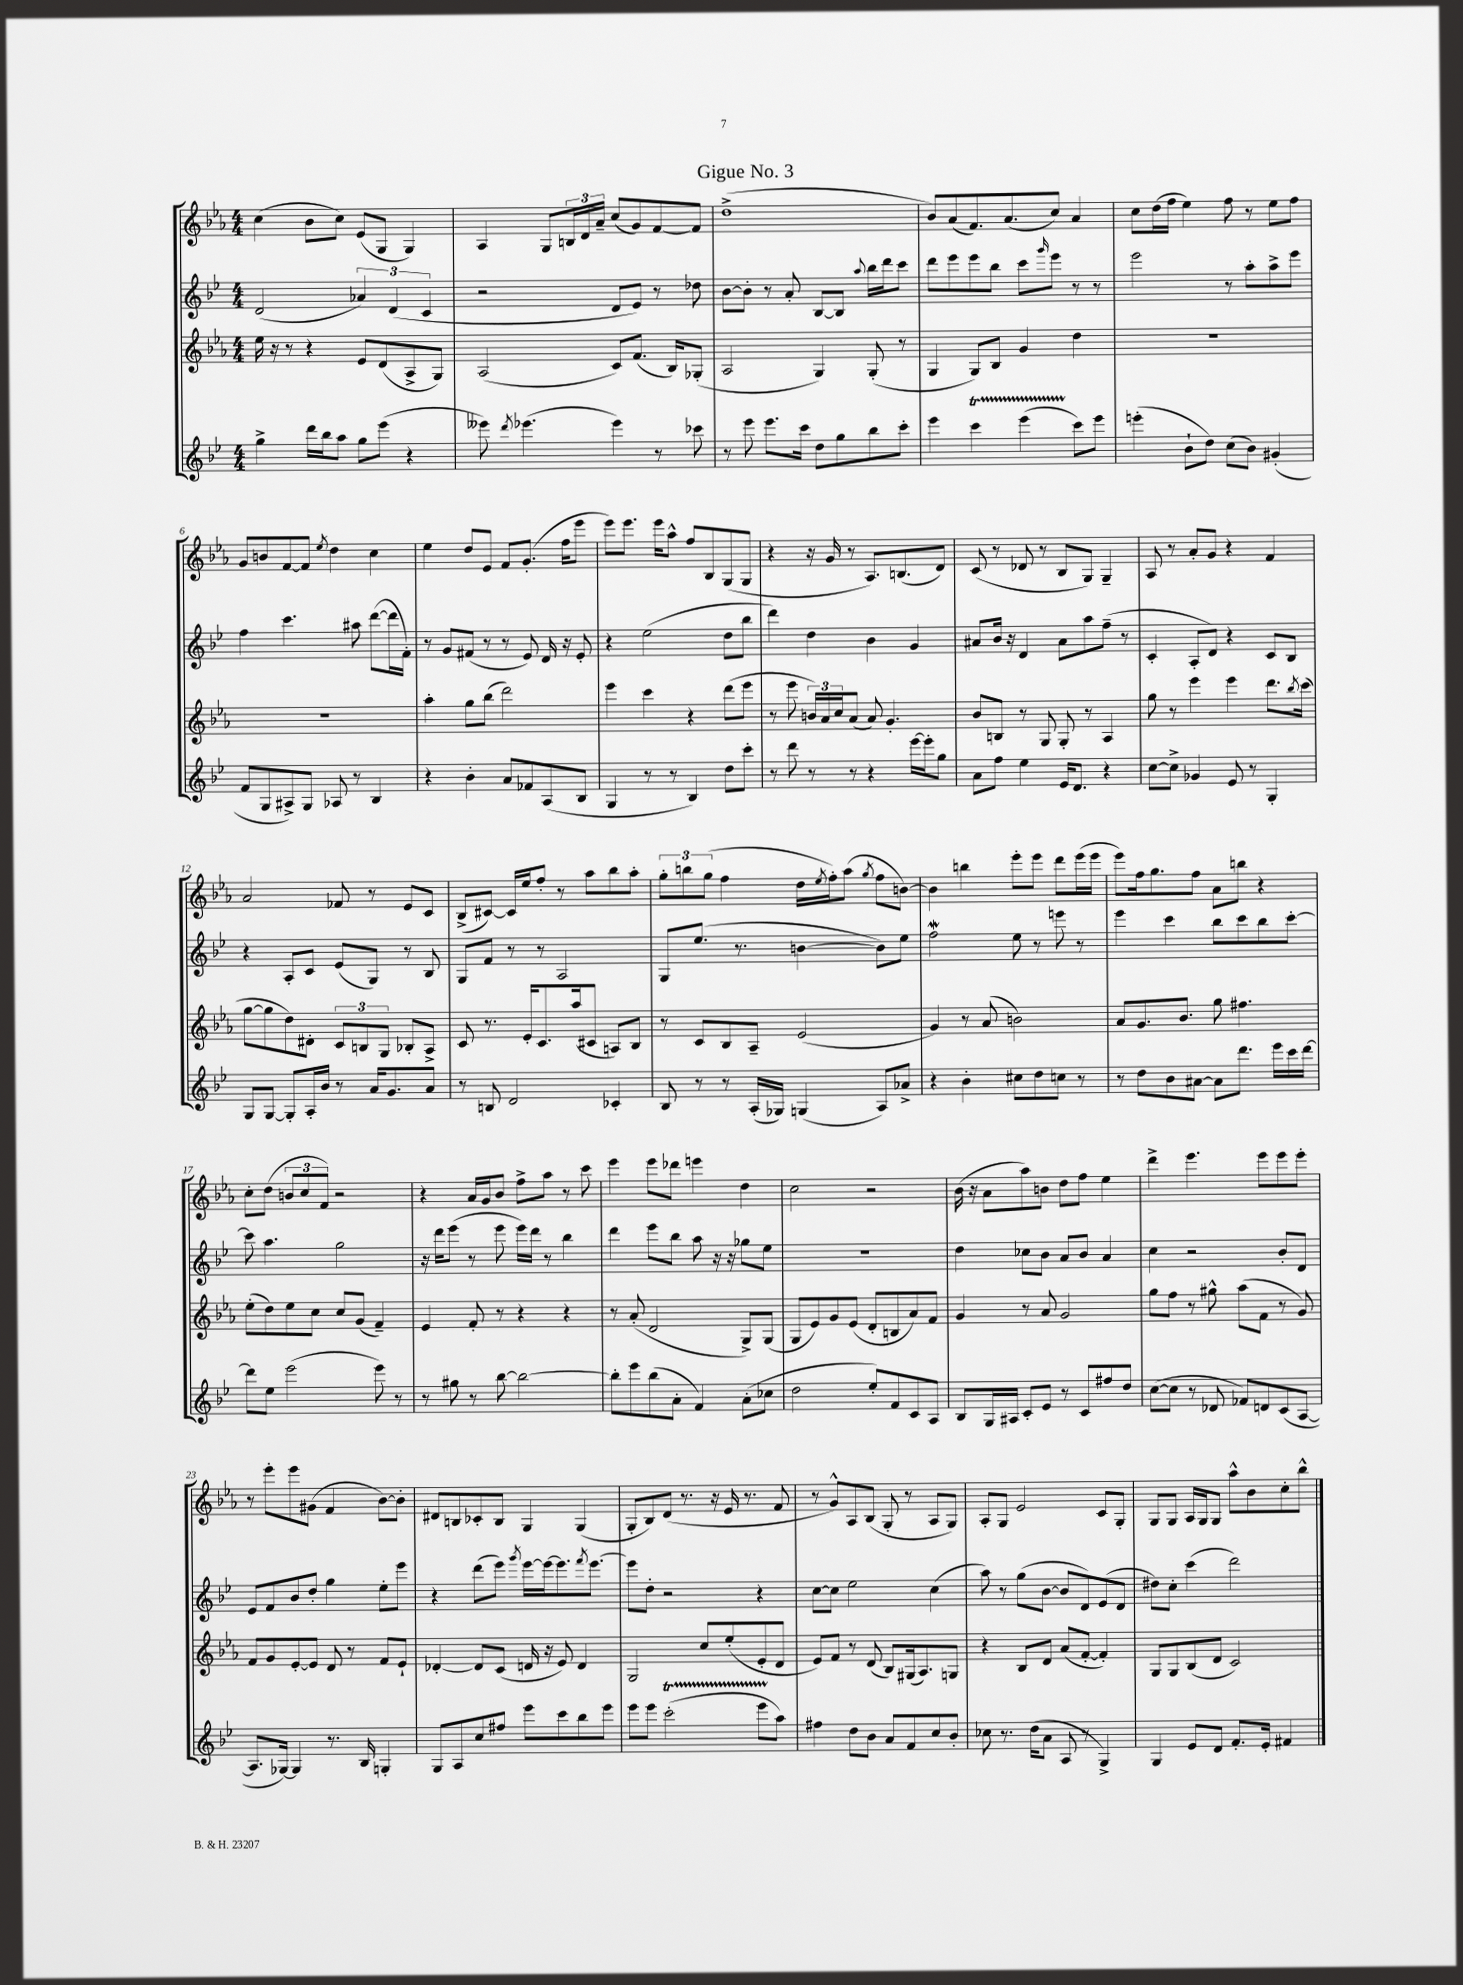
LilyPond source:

\header { title = "Gigue No. 3" }
<<
\new StaffGroup <<
\new Staff = "s0" {
    \clef treble \key ees \major \numericTimeSignature \time 4/4
    c''4( bes'8 c''8) ees'8( g8 g4) |
    aes4 g8 \tuplet 3/2 { b16 d'16 aes'16-- } c''8( g'8) f'8~ f'8 |
    d''1->( |
    bes'8) aes'8( f'8.) aes'8.( c''8) aes'4 |
    c''8 d''16( f''16 ees''4) f''8 r8 ees''8 f''8 |
    g'8 b'8 f'8~ f'8 \acciaccatura { ees''8 } d''4 c''4 |
    ees''4 d''8 ees'8 f'8 g'8.-.( f''16 ees'''8 |
    ees'''8) ees'''8. ees'''16 aes''8-^ f''8 bes8 g8( g8 |
    r4 r16 g'16 r8 aes8.) b8.( d'8) |
    c'8( r8 des'8 r8 bes8 g8) g4-- |
    aes8 r8 aes'8-. g'8 r4 f'4 |
    aes'2 fes'8 r8 ees'8 c'8 |
    bes8->( cis'8~) cis'16 ees''16 f''8-. r8 aes''8 bes''8 aes''8-. |
    \tuplet 3/2 { g''8-. b''8 g''8( } f''4 d''16 \acciaccatura { ees''8 } f''16-.) aes''8( \acciaccatura { g''8 } f''8 b'8~) |
    b'4 b''4 ees'''8-. ees'''8 d'''8 ees'''16( ees'''16 |
    ees'''8) f''16 g''8. f''8 aes'8 b''8 r4 |
    c''8-. d''8( \tuplet 3/2 { b'8 c''8 f'8) } r2 |
    r4 aes'16 g'16 bes'8 f''8-> aes''8 r8 c'''8 |
    ees'''4 ees'''8 des'''8 e'''4 d''4 |
    c''2 r2 |
    bes'16( r16 aes'8 aes''8) b'8 d''8 f''8 ees''4 |
    d'''4-> ees'''4. ees'''8 ees'''8 ees'''8-. |
    r8 ees'''8-. ees'''8 gis'8( f'4 bes'8~) bes'8-. |
    dis'8 b8 ces'8-. b8 g4 g4( |
    g8-. bes8) d'8( r8. r16 ees'16 r8. f'8 |
    r8 g'8-^) aes8 bes8( g8-. r8 aes8 g8) |
    aes8-. g8 ees'2 c'8 g8-. |
    g8 g8 aes16 g16 g8 aes''8-^ bes'8 c''8-. bes''8-^ \bar "|." |
}
\new Staff = "s1" {
    \clef treble \key bes \major \numericTimeSignature \time 4/4
    d'2( \tuplet 3/2 { aes'4) d'4( c'4 } |
    r2 d'8 ees'8) r8 des''8 |
    bes'8~ bes'8-. r8 a'8-. bes8~ bes8 \appoggiatura { a''8 } bes''16 d'''16 c'''8 |
    d'''8 ees'''8 ees'''8 bes''8 c'''8 \grace { g'''16 } ees'''8 r8 r8 |
    ees'''2 r8 a''8-. a''8-> ees'''8 |
    f''4 c'''4. ais''8 d'''8~( d'''16 f'16-.) |
    r8 g'8 fis'8( r8 r8 ees'8) d'16 r16 ees'8-. |
    r4 ees''2( d''8 bes''8 |
    d'''4) d''4 bes'4 g'4 |
    ais'8 bes'16 r16 d'4 ais'8 a''8 f''8--( r8 |
    c'4-. a8-. d'8) r4 c'8 bes8 |
    r4 a8-. c'8 ees'8( g8) r8 bes8 |
    g8 f'8 r8 r8 a2 |
    g8 ees''8.( r8. b'4~ b'8) ees''8 |
    f''2\mordent ees''8 r8 e'''8 r8 |
    ees'''4 c'''4 bes''8 c'''8 bes''8 c'''8~-. |
    c'''8 a''4. g''2 |
    r16 d'''16 ees'''8( r8 ees'''8 ees'''16) d'''16 r8 bes''4 |
    d'''4 ees'''8 bes''8 a''8 r16 r16 ges''8 ees''8 |
    R1 |
    d''4 ces''8 bes'8 a'8 bes'8 a'4 |
    c''4 r2 bes'8-. d'8 |
    ees'8 f'8 bes'8 d''8-. g''4 ees''8-. ees'''8 |
    r4 d'''8( ees'''8) \acciaccatura { g'''8 } ees'''16~ ees'''16~ ees'''8. \acciaccatura { f'''8 } ees'''8.~ |
    ees'''8 d''8-. r2 r4 |
    c''8~ c''8 ees''2 c''4( |
    a''8) r8 g''8( bes'8~ bes'8 d'8) ees'8( d'8 |
    dis''8) c''8-. c'''4( d'''2) \bar "|." |
}
\new Staff = "s2" {
    \clef treble \key ees \major \numericTimeSignature \time 4/4
    ees''16 r16 r8 r4 ees'8 d'8( aes8-> g8) |
    aes2( c'8) f'8.( bes16) ges8-.( |
    aes2 g4) g8-.( r8 |
    g4 g8) bes8 g'4 d''4 |
    R1 |
    R1 |
    aes''4-. g''8 bes''8( d'''2) |
    ees'''4 c'''4 r4 d'''8( ees'''8 |
    r8 ees'''8 \tuplet 3/2 { b'16) aes'16 c''16 } aes'8( aes'8) g'4.-. |
    bes'8 b8 r8 g8 g8-. r8 aes4 |
    g''8 r8 ees'''4 ees'''4 d'''8. \acciaccatura { bes''8 } c'''16( |
    g''8~ g''8 d''8) dis'8-. \tuplet 3/2 { c'8 b8 g8 } bes8-. aes8-> |
    c'8 r8. ees'16-. c'8. aes''16( cis'8 a8) bes8 |
    r8 c'8 bes8 aes8-- ees'2( |
    g'4) r8 aes'8( b'2) |
    aes'8 g'8. bes'8. g''8 fis''4. |
    ees''8-.( d''8) ees''8 c''8 c''8 g'8( f'4--) |
    ees'4 f'8-. r8 r4 r4 |
    r8 aes'8-.( d'2 g8->) g8( |
    g8 ees'8) g'8 ees'8( d'8-. b8 aes'8) f'8 |
    g'4 r8 aes'8 g'2 |
    g''8 f''8 r8 gis''8-^ aes''8( f'8 r8 g'8) |
    f'8 g'8 ees'8~-. ees'8 d'8 r8 f'8 ees'8-! |
    des'4~-. des'8 c'8( d'16 r16 ees'8) d'4 |
    g2 c''8 ees''8-.( ees'8-. d'8 |
    ees'8) f'8 r8 d'8( bes8) gis16( aes8.) g8 |
    r4 bes8 d'8 aes'8( f'8~-. f'4-.) |
    g8 g8 bes8( d'8 c'2) \bar "|." |
}
\new Staff = "s3" {
    \clef treble \key bes \major \numericTimeSignature \time 4/4
    g''4-> d'''16 bes''16 a''8 g''8 ees'''8( r4 |
    eeses'''8) \acciaccatura { d'''8 } ees'''4.( ees'''4) r8 ces'''8 |
    r8 ees'''8 ees'''8. c'''16 d''8 g''8 bes''8 c'''8-. |
    ees'''4 c'''4\startTrillSpan ees'''4( c'''8\stopTrillSpan) ees'''8 |
    e'''4-.( bes'8-! d''8) c''8( bes'8) gis'4-.( |
    f'8 g8 ais8->) g8 aes8 r8 bes4 |
    r4 bes'4-. a'8 fes'8 a8( bes8 |
    g4 r8 r8 bes4) d''8 c'''8-. |
    r8 d'''8 r8 r8 r4 ees'''16~ ees'''16-. g''8 |
    a'8 f''8 ees''4 ees'16 d'8. r4 |
    c''8~ c''8-> ges'4 ees'8 r8 g4-. |
    g8 g8~ g8-. a16-. bes'16 r8 a'16 g'8. a'8 |
    r8 b8 d'2 ces'4-. |
    bes8 r8 r8 a16-.( ges16) g4( a8) aes'8-> |
    r4 bes'4-. cis''8 d''8 c''8 r8 |
    r8 d''8 bes'8 ais'8~ ais'8 d'''8. ees'''16 c'''16 d'''16~ |
    d'''8 ees''8 ees'''2( ees'''8) r8 |
    r8 gis''8 r8 bes''8~ bes''2~ |
    bes''8-. ees'''8 bes''8( a'8-. f'4) a'8-.( ces''8 |
    d''2 ees''8-.) f'8 c'8 a8 |
    bes8 g16 ais16 c'8-. ees'8 r8 c'8 fis''8 d''8 |
    c''8~( c''8 r8 des'8 fes'8) d'8 c'8( a8~ |
    a8. ges16~) ges4 r8. bes16 g4-. |
    g8 a8 c''8 fis''8 ees'''8 c'''8 bes''8 ees'''8 |
    ees'''8 ees'''8 c'''2-.\startTrillSpan( ees'''8 a''8\stopTrillSpan) |
    fis''4 d''8 bes'8 a'8 f'8 c''8 bes'8-. |
    ces''8 r8. d''16( a'8 a8 r8 g4->) |
    g4 ees'8 d'8 f'8.-. ees'16-. fis'4 \bar "|." |
}
>>
>>
